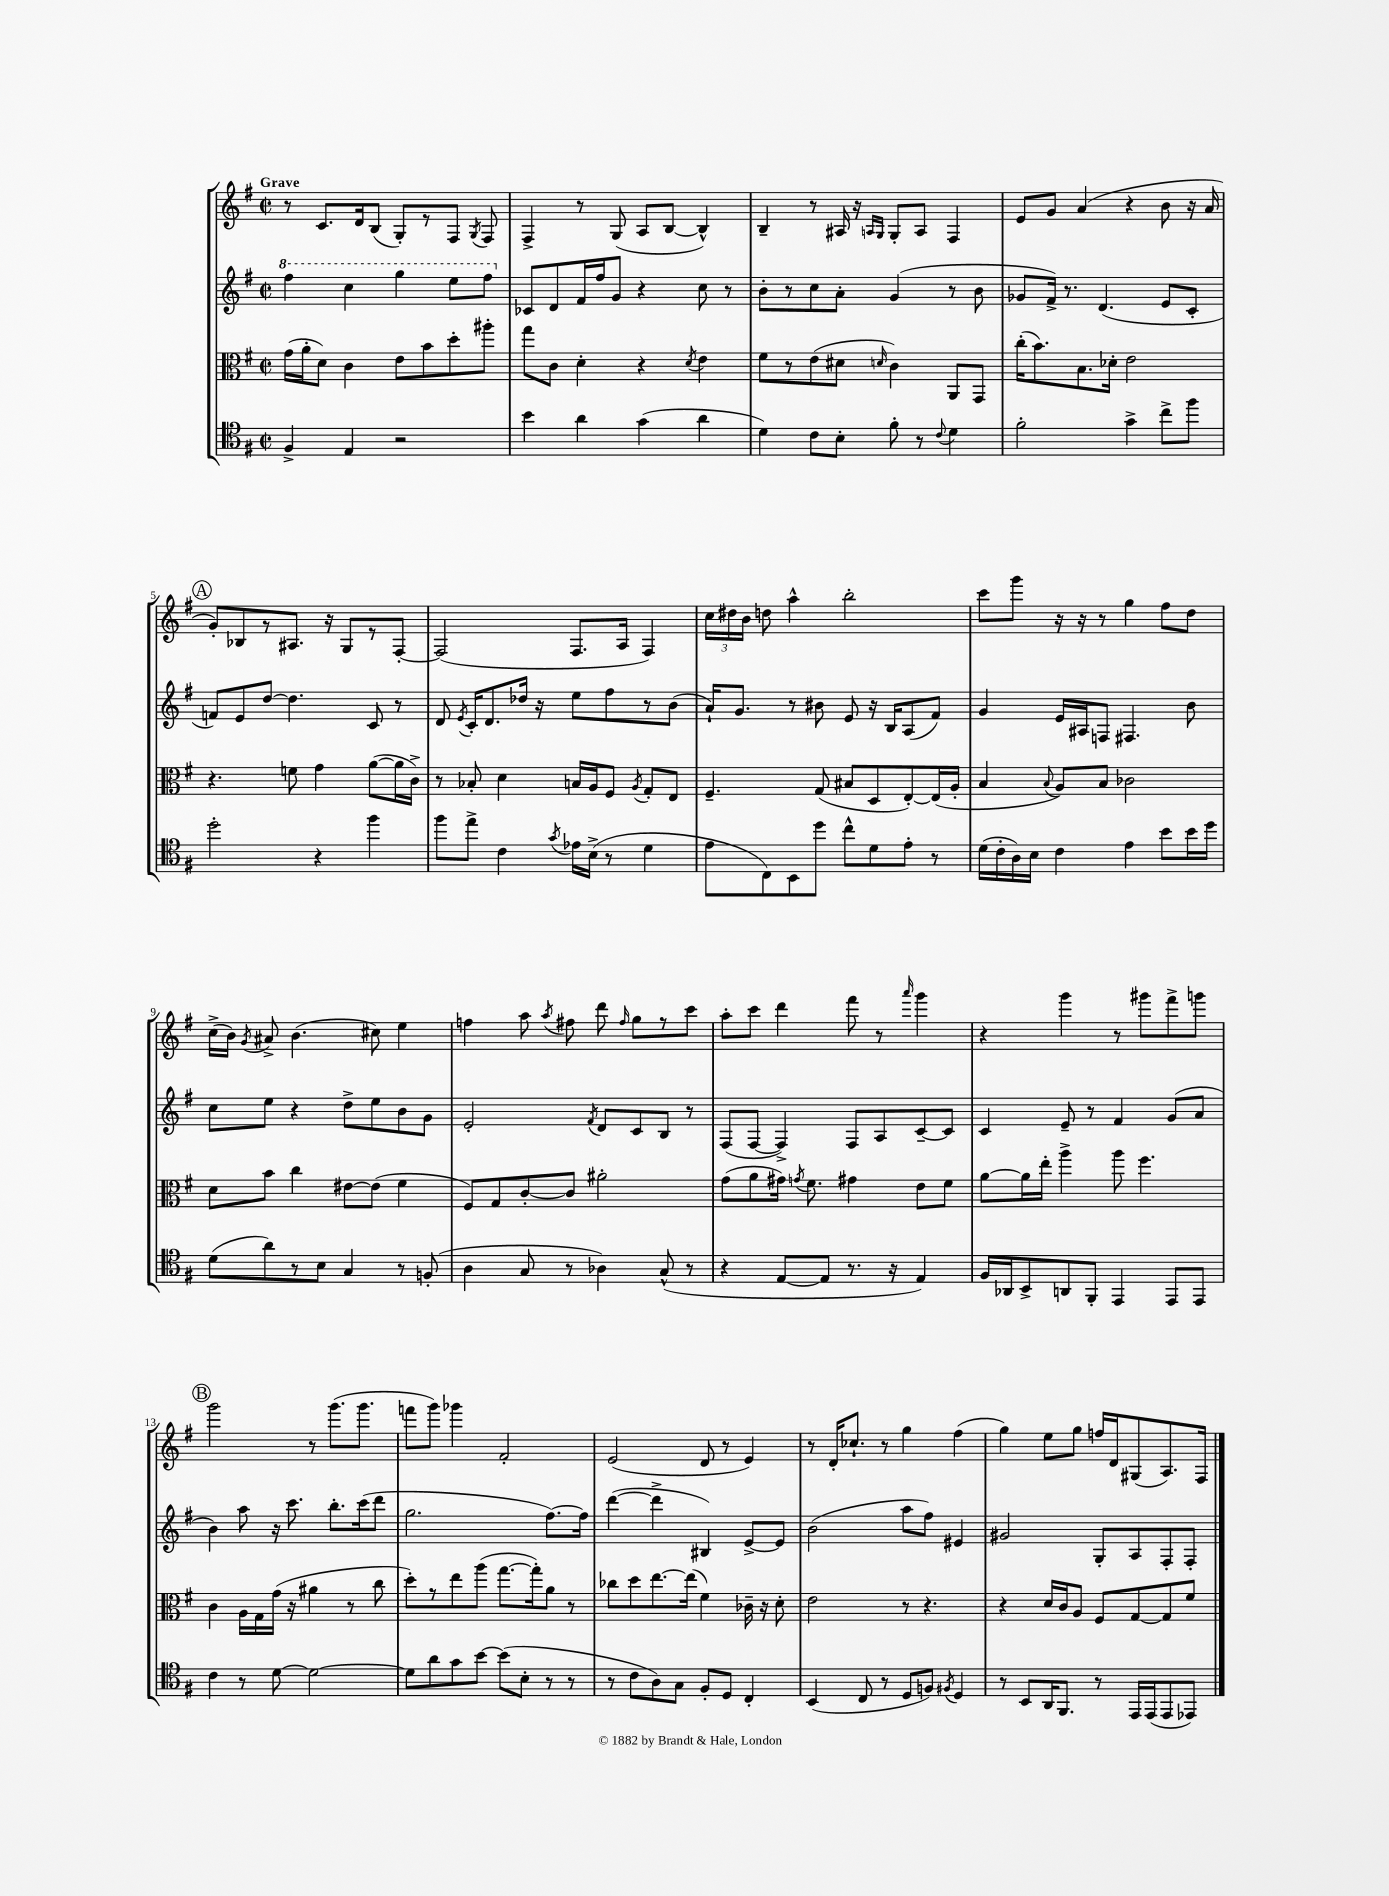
<<
\new StaffGroup <<
\new Staff = "s0" {
    \clef treble \key g \major \defaultTimeSignature \time 2/2 \tempo "Grave"
    \autoBeamOff r8 c'8.[ d'16 b8]( g8[-.) r8 fis8] \acciaccatura { g8 } fis8 |
    fis4-> r8 g8( a8[ b8]~ b4-^) |
    b4-- r8 ais16 r16 \grace { a16[ g16] } g8[-. a8] fis4 |
    e'8[ g'8] a'4( r4 b'8 r16 a'16 |
    \mark \markup { \circle "A" } g'8[-.) bes8 r8 ais8.] r16 g8[ r8 fis8]~-. |
    fis2( fis8.[ a16] fis4) |
    \tuplet 3/2 { c''16[ dis''16 b'16] } d''8 a''4-^ b''2-. |
    c'''8[ g'''8] r16 r16 r8 g''4 fis''8[ d''8] |
    c''16[->( b'16]) \acciaccatura { g'8 } ais'8-> b'4.( cis''8) e''4 |
    f''4 a''8 \acciaccatura { a''8 } fis''8 d'''8 \grace { fis''16 } g''8[ r8 c'''8] |
    a''8[-. c'''8] d'''4 fis'''8 r8 \grace { a'''16 } g'''4 |
    r4 g'''4 r8 gis'''8[ fis'''8-> g'''8] |
    \mark \markup { \circle "B" } g'''2 r8 g'''8.[( g'''8.] |
    f'''8[ g'''8]) ges'''4 fis'2-. |
    e'2( d'8 r8 e'4) |
    r8 d'16[-. ces''8.]-! r8 g''4 fis''4( |
    g''4) e''8[ g''8] f''16[ d'16 gis8( a8.) fis16] \bar "|." |
}
\new Staff = "s1" {
    \clef treble \key g \major \defaultTimeSignature \time 2/2
    \autoBeamOff \ottava #1 fis'''4 c'''4 g'''4 e'''8[ fis'''8] \ottava #0 |
    ces'8[ d'8 fis'16 fis''16 g'8] r4 c''8 r8 |
    b'8[-. r8 c''8 a'8]-. g'4( r8 b'8 |
    ges'8[ fis'16]->) r8. d'4.( e'8[ c'8]-. |
    \mark \markup { \circle "A" } f'8[) e'8 d''8]~ d''4. c'8 r8 |
    d'8 \acciaccatura { e'8 } c'16[-. d'8. des''16] r16 e''8[ fis''8 r8 b'8]( |
    a'16[-!) g'8.] r8 bis'8 e'8 r16 b16[ a8( fis'8]) |
    g'4 e'16[ ais16 f8] fis4. b'8 |
    c''8[ e''8] r4 d''8[-> e''8 b'8 g'8] |
    e'2-. \acciaccatura { fis'8 } d'8[ c'8 b8] r8 |
    fis8[( fis8]~ fis4->) fis8[ a8 c'8~-- c'8] |
    c'4 e'8-- r8 fis'4 g'8[( a'8] |
    \mark \markup { \circle "B" } b'4) a''8 r16 c'''8. b''8.[-. c'''16( d'''8] |
    g''2. fis''8.[~) fis''16] |
    d'''4~( d'''4-> bis4) e'8[~-> e'8] |
    b'2( a''8[ fis''8]) eis'4 |
    gis'2 g8[-. a8 fis8-. fis8]-. \bar "|." |
}
\new Staff = "s2" {
    \clef alto \key g \major \defaultTimeSignature \time 2/2
    \autoBeamOff g'16[( a'16-. d'8]) c'4 e'8[ b'8 d''8-. ais''8]-. |
    g''8[ c'8] d'4-. r4 \acciaccatura { d'8 } e'4 |
    fis'8[ r8 e'8( dis'8] \grace { d'16 } c'4) a,8[ g,8] |
    c''16[-.( b'8.) b8. des'16]-. e'2 |
    \mark \markup { \circle "A" } r4. f'8 g'4 a'8[~( a'16 c'16]->) |
    r8 bes8-. d'4 b16[ a16 fis8] \acciaccatura { a8 } g8[-. e8] |
    fis4.-- g8( bis8[ d8 e8~-.) e16( a16]-. |
    b4 \appoggiatura { b8 } a8[) b8] ces'2 |
    d'8[ b'8] c''4 eis'8[~ eis'8]( fis'4 |
    fis8[) g8 c'8~-. c'8] ais'2-. |
    g'8[( a'8 gis'16]) \acciaccatura { g'8 } fis'8. gis'4 e'8[ fis'8] |
    a'8[~ a'16 e''16]-. a''4-> a''8 fis''4. |
    \mark \markup { \circle "B" } c'4 a16[ g16 g'16]( r16 ais'4 r8 c''8 |
    d''8[-.) r8 e''8 a''8]( g''8.[~ g''16-.) a'8] r8 |
    ces''8[ d''8 e''8.~ e''16]( fis'4) ces'16-- r16 d'8-. |
    e'2 r8 r4. |
    r4 d'16[ c'16 a8] fis8[ g8~ g8 fis'8] \bar "|." |
}
\new Staff = "s3" {
    \clef tenor \key g \major \defaultTimeSignature \time 2/2
    \autoBeamOff fis4-> e4 r2 |
    b'4 a'4 g'4( a'4 |
    d'4) c'8[ b8]-. fis'8-. r8 \appoggiatura { c'8 } d'4 |
    fis'2-. g'4-> c''8[-> fis''8] |
    \mark \markup { \circle "A" } d''2-. r4 fis''4 |
    fis''8[ e''8]-> c'4 \acciaccatura { g'8 } ees'16[ b16]->( r8 d'4 |
    e'8[ c8) b,8 d''8] c''8[-^ d'8 e'8]-. r8 |
    d'16[( c'16-. a16) b16] c'4 e'4 b'8[ b'16 d''16] |
    d'8[( a'8) r8 b8] g4 r8 f8-.( |
    a4 g8 r8 aes4) g8-^( r8 |
    r4 e8[~ e8] r8. r16 e4) |
    fis16[ aes,16 b,8-> a,8 fis,8]-. e,4 e,8[ e,8] |
    \mark \markup { \circle "B" } c'4 r8 d'8~ d'2~ |
    d'8[ a'8 g'8 b'8]~ b'8[( b8]-. r8 r8 |
    r8 c'8[ a8) g8] fis8[-. d8] c4-. |
    b,4( c8 r8 d8[ f8]) \acciaccatura { fis8 } d4 |
    r8 b,8[ a,16 fis,8.] r8 e,16[ e,16( e,8 ees,8]) \bar "|." |
}
>>
>>
